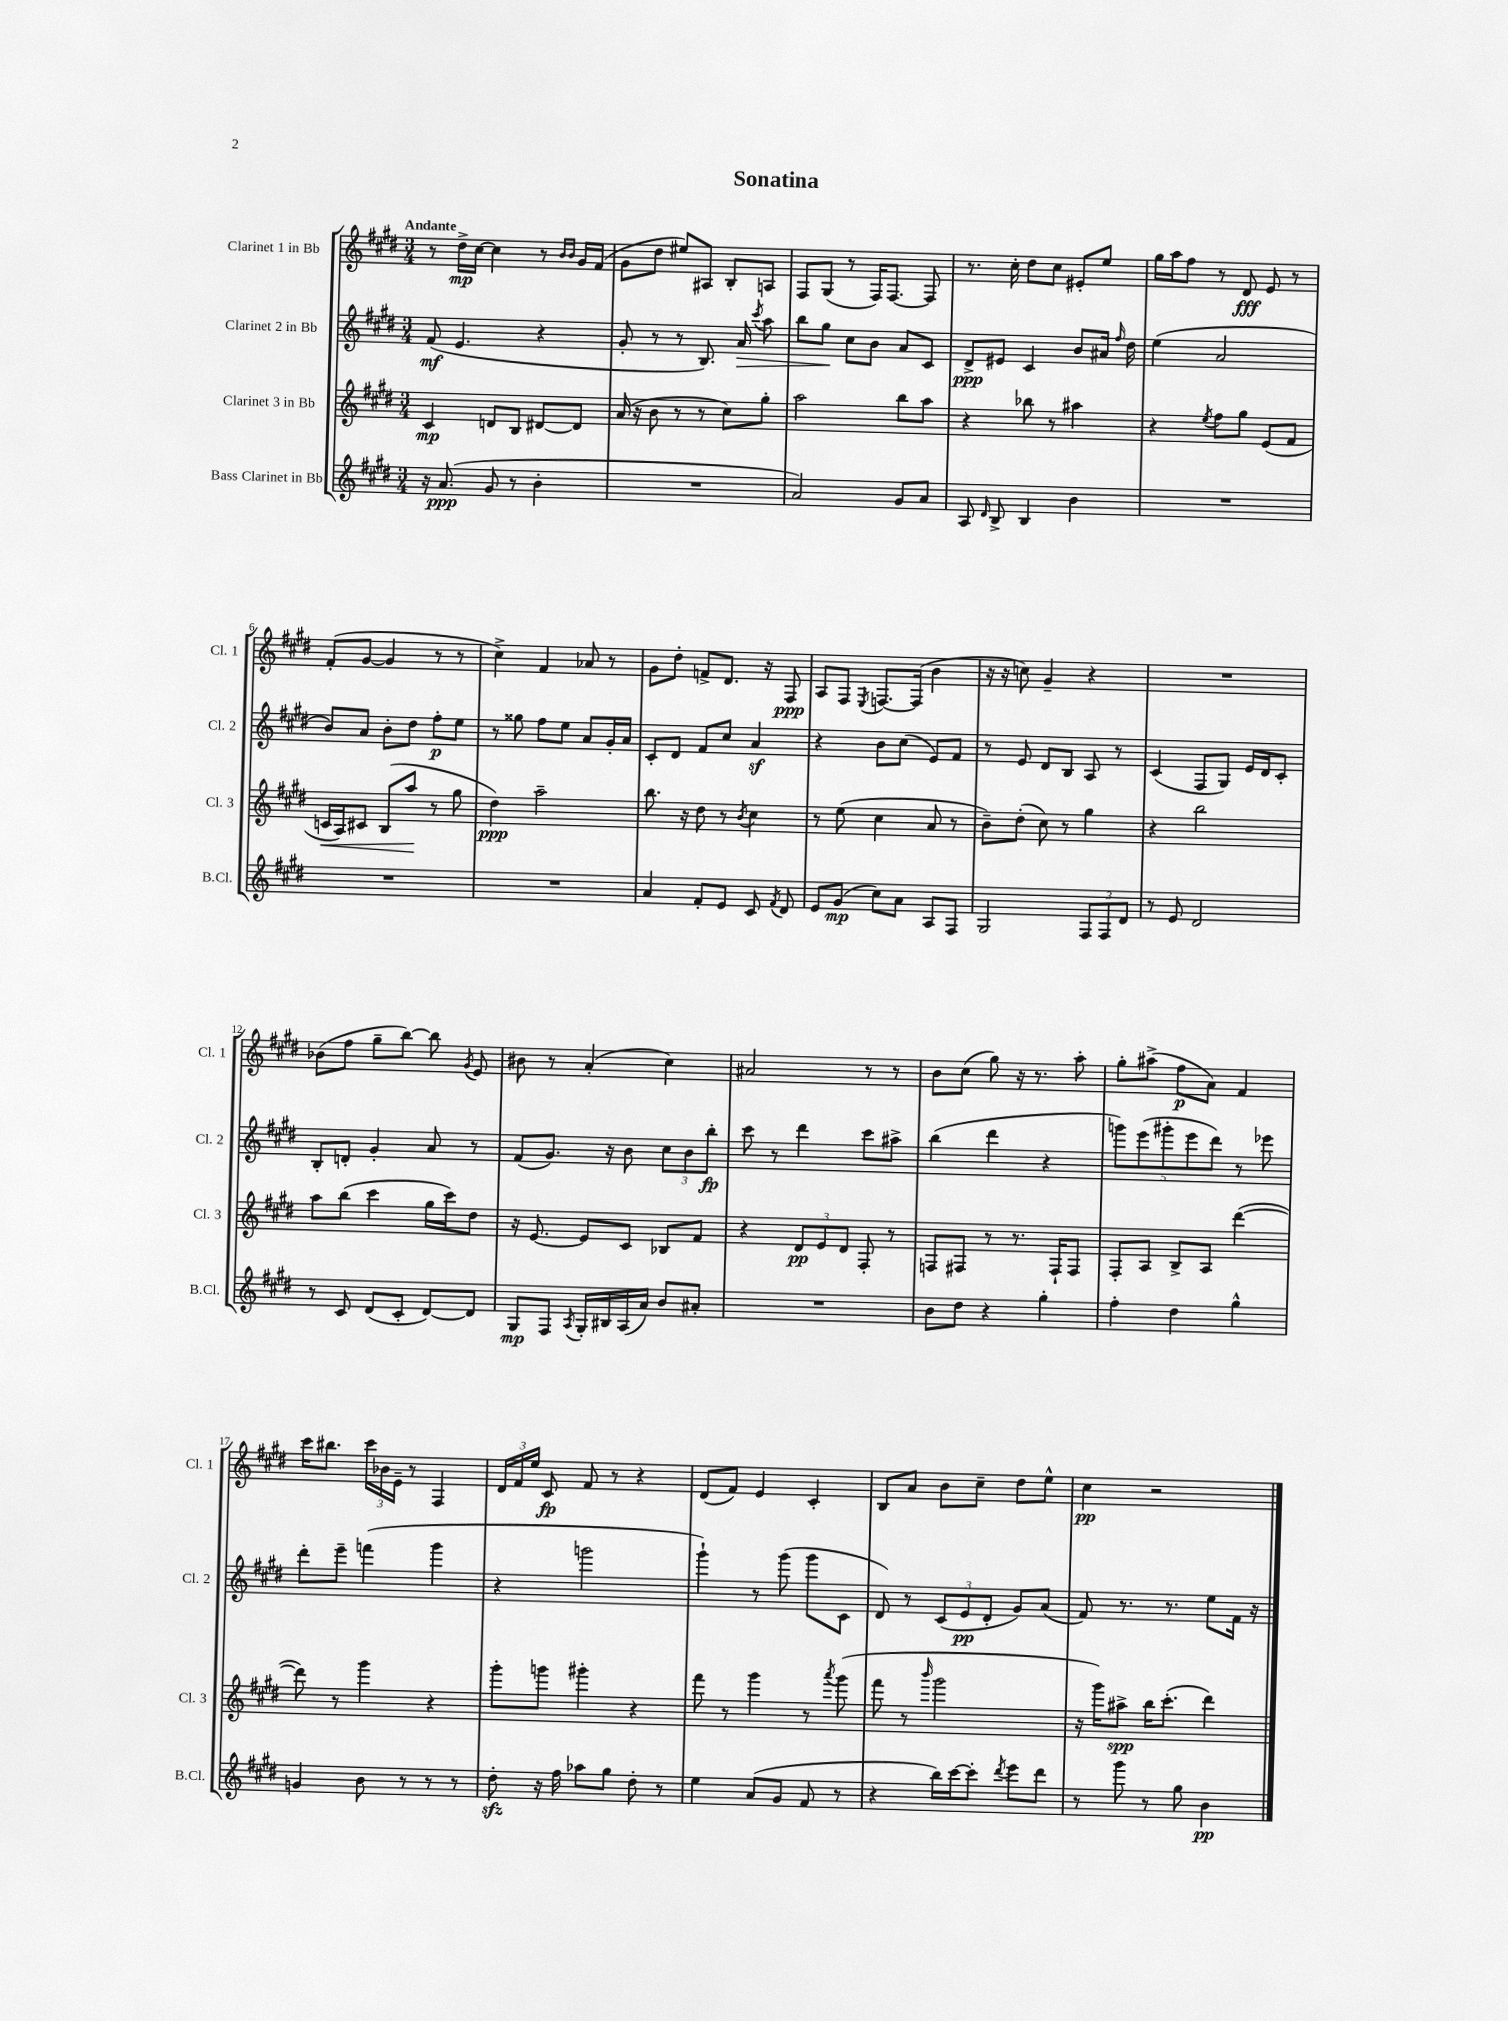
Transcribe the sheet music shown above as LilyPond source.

\header { title = "Sonatina" }
<<
\new StaffGroup <<
\new Staff = "s0" \with { instrumentName = "Clarinet 1 in Bb" shortInstrumentName = "Cl. 1" } {
    \clef treble \key e \major \numericTimeSignature \time 3/4 \tempo "Andante"
    \autoBeamOff r8 dis''16[->\mp cis''16]~ cis''4 r8 \grace { b'16[ b'16] } gis'16[ fis'16]( |
    gis'8[ dis''8] eis''8[) ais8] b8[-. a8] |
    fis8[ gis8]( r8 fis16[) fis8.]~ fis8 |
    r8. cis''16-. dis''8[ cis''8] eis'8[-. e''8] |
    gis''16[ a''16 fis''8] r8 dis'8\fff e'8 r8 |
    fis'8[-.( gis'8]~ gis'4 r8 r8 |
    cis''4->) fis'4 aes'8 r8 |
    gis'8[ dis''8]-. f'8[-> dis'8.] r16 fis8\ppp |
    a8[ fis8] \acciaccatura { e8 } f8.[~ f16]( b'4 |
    r16 r16 c''8) gis'4-- r4 |
    R2. |
    bes'8[( fis''8] gis''8[-- b''8]~) b''8 \acciaccatura { gis'8 } e'8 |
    bis'8 r8 a'4-.( cis''4) |
    ais'2 r8 r8 |
    b'8[ cis''8]( gis''8) r16 r8. a''8-. |
    gis''8[-. ais''8]->( fis''8[\p a'8]) fis'4 |
    cis'''16[ bis''8.] \tuplet 3/2 { cis'''16[ bes'16 e'16]-- } r8 fis4 |
    \tuplet 3/2 { dis'16[ fis'16 e''16] } cis'8\fp fis'8 r8 r4 |
    dis'8[( fis'8]) e'4 cis'4-. |
    b8[ a'8] b'8[ cis''8]-- dis''8[ e''8]-^ |
    cis''4\pp r2 \bar "|." |
}
\new Staff = "s1" \with { instrumentName = "Clarinet 2 in Bb" shortInstrumentName = "Cl. 2" } {
    \clef treble \key e \major \numericTimeSignature \time 3/4
    \autoBeamOff fis'8\mf( e'4. r4 |
    gis'8-. r8 r8 b8.) a'16\> \acciaccatura { cis'''8 } a''8 |
    b''8[ gis''8]\! cis''8[ b'8] a'8[ cis'8] |
    dis'8[->\ppp eis'8] cis'4 b'8[ ais'16] \grace { fis''16 } dis''16 |
    e''4( a'2 |
    b'8[) a'8] b'8[-. dis''8] fis''8[-.\p e''8] |
    r8 gisis''8 fis''8[ e''8] a'8[ gis'16-. a'16] |
    cis'8[-. dis'8] fis'8[ cis''8] a'4\sf |
    r4 b'8[ cis''8]( e'8[) fis'8] |
    r8 e'8 dis'8[ b8] a8 r8 |
    cis'4( fis8[ gis8]) e'16[ dis'16 cis'8]-. |
    b8[-. d'8]-. gis'4-. a'8 r8 |
    fis'8[( gis'8.]) r16 b'8 \tuplet 3/2 { cis''8[ b'8 b''8]-.\fp } |
    cis'''8 r8 dis'''4 cis'''8[ ais''8]-> |
    b''4( dis'''4 r4 |
    \tuplet 5/4 { g'''8[) e'''8( gis'''8-. e'''8 dis'''8]) } r8 ees'''8 |
    dis'''8[-. e'''8]-- f'''4( gis'''4 |
    r4 g'''2 |
    gis'''4-!) r8 gis'''8( gis'''8[ cis'8] |
    dis'8) r8 \tuplet 3/2 { cis'8[( e'8\pp dis'8]-. } gis'8[) a'8]( |
    fis'8) r8. r8. e''8[ fis'16] r16 \bar "|." |
}
\new Staff = "s2" \with { instrumentName = "Clarinet 3 in Bb" shortInstrumentName = "Cl. 3" } {
    \clef treble \key e \major \numericTimeSignature \time 3/4
    \autoBeamOff cis'4\mp d'8[ b8] dis'8[~ dis'8] |
    a'16( r16 b'8 r8 r8 cis''8[) gis''8]-. |
    a''2 b''8[ a''8] |
    r4 bes''8 r8 ais''4 |
    r4 \acciaccatura { e''8 } fis''8[ gis''8] e'8[( fis'8] |
    c'16[\< a16) cis'8] b8[( a''8]\! r8 gis''8 |
    dis''4\ppp) a''2-- |
    b''8. r16 dis''8 r8 \acciaccatura { b'8 } cis''4 |
    r8 e''8( cis''4 a'8 r8 |
    b'8[--) dis''8]-.( cis''8) r8 gis''4 |
    r4 b''2 |
    a''8[ b''8]( cis'''4 gis''16[ cis'''16) dis''8] |
    r16 e'8.~ e'8[ cis'8] bes8[ fis'8] |
    r4 \tuplet 3/2 { dis'8[\pp e'8 dis'8] } fis8-. r8 |
    f8[ fis8] r8 r8. fis16[-! fis8] |
    fis8[-. a8] b8[-> a8] dis'''4~( |
    dis'''8) r8 gis'''4 r4 |
    gis'''8[-. g'''8] gis'''4-. r4 |
    fis'''8 r8 gis'''4 r8 \acciaccatura { a'''8 } gis'''8( |
    fis'''8 r8 \grace { b'''16 } gis'''2 |
    r16 gis'''16[) ais''8]->\spp b''16[ cis'''8.]-.( dis'''4) \bar "|." |
}
\new Staff = "s3" \with { instrumentName = "Bass Clarinet in Bb" shortInstrumentName = "B.Cl." } {
    \clef treble \key e \major \numericTimeSignature \time 3/4
    \autoBeamOff r16 a'8.\ppp( gis'8 r8 b'4-. |
    R2. |
    a'2) gis'8[ a'8] |
    a8 \grace { dis'16 } b8-> b4 b'4 |
    R2. |
    R2. |
    R2. |
    a'4 fis'8[-. e'8] cis'8 \acciaccatura { fis'8 } dis'8 |
    e'8[ gis'8]\mp( cis''8[) a'8] a8[ fis8] |
    gis2 \tuplet 3/2 { fis8[ fis8 dis'8] } |
    r8 e'8 dis'2 |
    r8 cis'8 dis'8[( cis'8]-. dis'8[~) dis'8] |
    gis8[\mp fis8] \acciaccatura { a8 } gis16[-. bis16 a16( a'16]) b'8[ ais'8]-. |
    R2. |
    b'8[ dis''8] r4 gis''4-. |
    fis''4-. dis''4 gis''4-^ |
    g'4 b'8 r8 r8 r8 |
    dis''8-.\sfz r16 fis''16 aes''8[ gis''8] dis''8-. r8 |
    e''4 a'8[( gis'8] fis'8 r8 |
    r4 b''16[) cis'''16~ cis'''8]-. \acciaccatura { dis'''8 } e'''8[ dis'''8] |
    r8 gis'''8 r8 gis''8 b'4\pp \bar "|." |
}
>>
>>
